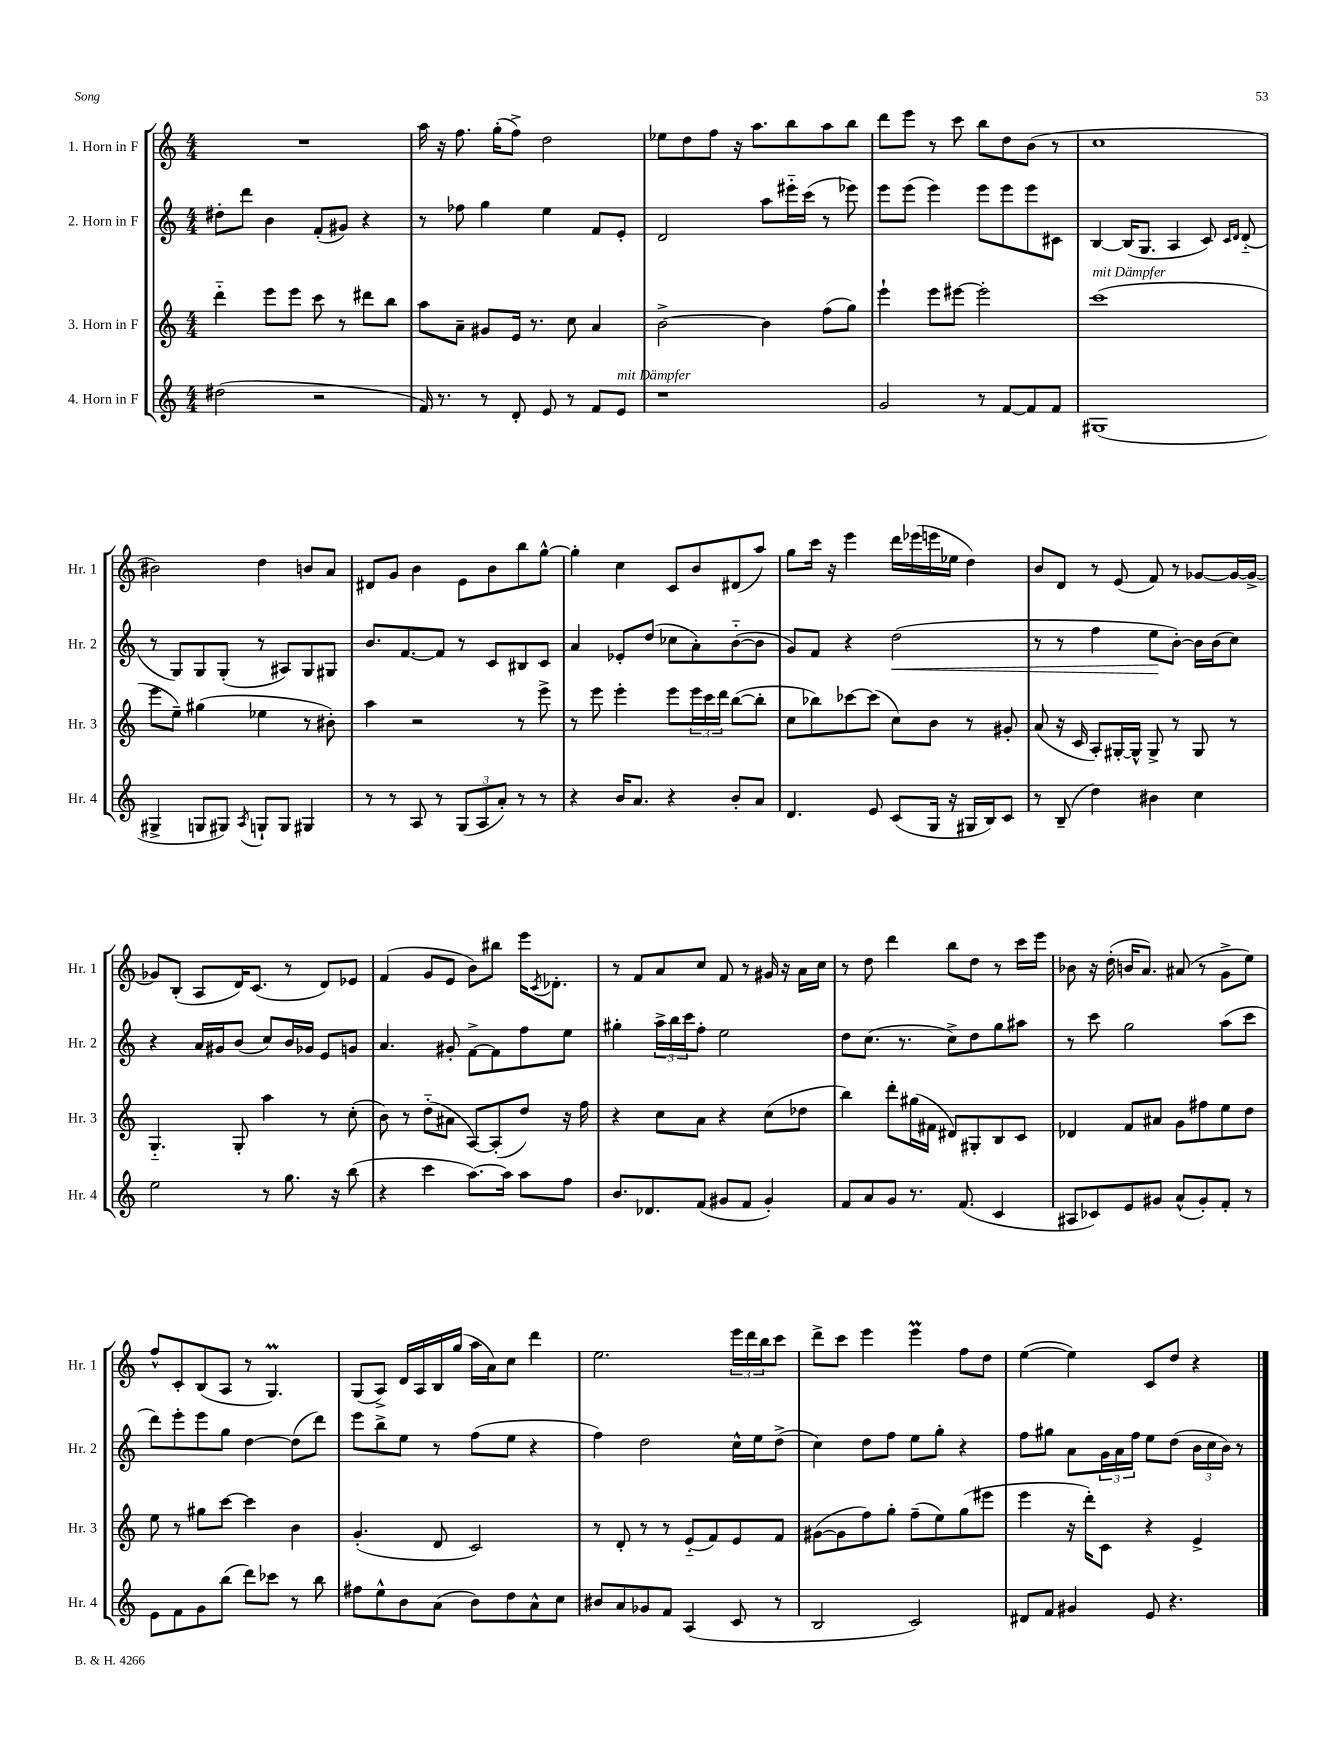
<<
\new StaffGroup <<
\new Staff = "s0" \with { instrumentName = "1. Horn in F" shortInstrumentName = "Hr. 1" } {
    \clef treble \key c \major \numericTimeSignature \time 4/4
    R1 |
    a''16 r16 f''8. g''16-.( f''8->) d''2 |
    ees''8 d''8 f''8 r16 a''8. b''8 a''8 b''8 |
    d'''8 e'''8 r8 c'''8 b''8 d''8 b'8( r8 |
    c''1 |
    bis'2) d''4 b'8 a'8 |
    dis'8 g'8 b'4 e'8 b'8 b''8 g''8~-^ |
    g''4-. c''4 c'8 b'8 dis'8( a''8) |
    g''8 c'''16 r16 e'''4 d'''16 ees'''16( e'''16 ees''16 d''4) |
    b'8 d'8 r8 e'8( f'8) r8 ges'8~ ges'16~ ges'16~-> |
    ges'8 b8-.( a8 d'16) c'8.( r8 d'8) ees'8 |
    f'4( g'8 e'8 b'8) bis''8 e'''16 \acciaccatura { c'8 } des'8.-. |
    r8 f'8 a'8 c''8 f'8 r8 gis'16 r16 a'16 c''16 |
    r8 d''8 d'''4 b''8 d''8 r8 c'''16 e'''16 |
    bes'8 r16 d''16-.( b'16 a'8.) ais'8( r8 g'8-> e''8) |
    f''8-^ c'8-. b8( a8 r8 g4.\prall) |
    g8( a8->) d'16 a16 b16 g''16( a''16 a'16) c''8 d'''4 |
    e''2. \tuplet 3/2 { e'''16 d'''16 b''16 } c'''8 |
    d'''8-> c'''8 e'''4 e'''4\prall f''8 d''8 |
    e''4~( e''4) c'8 d''8 r4 \bar "|." |
}
\new Staff = "s1" \with { instrumentName = "2. Horn in F" shortInstrumentName = "Hr. 2" } {
    \clef treble \key c \major \numericTimeSignature \time 4/4
    dis''8-. d'''8 b'4 f'8-.( gis'8) r4 |
    r8 fes''8 g''4 e''4 f'8 e'8-. |
    d'2 a''8 eis'''16-_ c'''16( r8 ees'''8) |
    e'''8 e'''8( e'''4) e'''8 e'''8 e'''8 cis'8 |
    b4~ b16( g8. a4 c'8) \grace { c'16 d'16 } d'8-_( |
    r8 g8) g8 g8-.( r8 ais8) g8 gis8 |
    b'8. f'8.~ f'8 r8 c'8 bis8 c'8 |
    a'4 ees'8-. d''8( ces''8 a'8-.) b'8~-_( b'8 |
    g'8) f'8 r4 d''2\<( |
    r8 r8 f''4 e''8\! b'8~-.) b'16 b'16( c''8) |
    r4 a'16 gis'16 b'8( c''8) b'16 ges'16 e'8 g'8 |
    a'4. gis'8-. f'8~-> f'8 f''8 e''8 |
    gis''4-. \tuplet 3/2 { a''16-> b''16 c'''16 } f''8-. e''2 |
    d''8 c''8.( r8. c''8->) d''8 g''8 ais''8 |
    r8 c'''8 g''2 a''8( c'''8 |
    d'''8) e'''8-. e'''8 g''8 d''4~ d''8( d'''8) |
    e'''8 b''8-> e''8 r8 f''8( e''8 r4 |
    f''4) d''2 c''16-^ e''16 d''8->( |
    c''4) d''8 f''8 e''8 g''8-. r4 |
    f''8 gis''8 a'8 \tuplet 3/2 { g'16 a'16 f''16 } e''8 d''8( \tuplet 3/2 { b'16 c''16 b'16) } r8 \bar "|." |
}
\new Staff = "s2" \with { instrumentName = "3. Horn in F" shortInstrumentName = "Hr. 3" } {
    \clef treble \key c \major \numericTimeSignature \time 4/4
    d'''4-_ e'''8 e'''8 c'''8 r8 dis'''8 b''8 |
    a''8 a'8-- gis'8 e'16 r8. c''8 a'4 |
    b'2~-> b'4 f''8( g''8) |
    e'''4-! e'''8 eis'''8~ eis'''2-. |
    c'''1^\markup { \italic "mit Dämpfer" }( |
    e'''8 e''8--) gis''4( ees''4 r8 bis'8-.) |
    a''4 r2 r8 e'''8-> |
    r8 e'''8 e'''4-. e'''8 \tuplet 3/2 { e'''16 c'''16 d'''16 } b''8~( b''8-. |
    c''8 bes''8) ces'''8~ ces'''8( c''8) b'8 r8 gis'8-. |
    a'8( r16 c'16 a8-.) gis16~-. gis16-^ gis8-> r8 gis8 r8 |
    g4.-_ g8-. a''4 r8 c''8-.( |
    b'8) r8 d''8-_( ais'8 a8~) a8-.( d''8) r16 f''16 |
    r4 c''8 a'8 r4 c''8( des''8 |
    b''4) d'''8-. gis''16( fis'16 dis'8) gis8-. b8 c'8 |
    des'4 f'8 ais'8 g'8 fis''8 e''8 d''8 |
    e''8 r8 gis''8 c'''8~ c'''4 b'4 |
    g'4.-.( d'8 c'2) |
    r8 d'8-. r8 r8 e'8-_( f'8) e'8 f'8 |
    gis'8~( gis'8 f''8) g''8-. f''8--( e''8) g''8( eis'''8 |
    e'''4 r16 d'''16-.) c'8 r4 e'4-> \bar "|." |
}
\new Staff = "s3" \with { instrumentName = "4. Horn in F" shortInstrumentName = "Hr. 4" } {
    \clef treble \key c \major \numericTimeSignature \time 4/4
    dis''2( r2 |
    f'16) r8. r8 d'8-. e'8 r8 f'8 e'8^\markup { \italic "mit Dämpfer" } |
    r1 |
    g'2 r8 f'8~ f'8 f'8 |
    gis1( |
    gis4-> g8 gis8) \acciaccatura { a8 } g8-! g8 gis4 |
    r8 r8 a8 r8 \tuplet 3/2 { g8( a8 a'8-.) } r8 r8 |
    r4 b'16 a'8. r4 b'8-. a'8 |
    d'4. e'8 c'8( g16 r16 gis16 b16) c'8 |
    r8 b8--( d''4) bis'4 c''4 |
    e''2 r8 g''8. r16 b''8( |
    r4 c'''4 a''8.~) a''16 a''8 f''8 |
    b'8. des'8. f'8( gis'8 f'8 gis'4-.) |
    f'8 a'8 g'8 r8. f'8.( c'4 |
    ais8 ces'8) e'8 gis'8 a'8-^( gis'8-.) f'8-. r8 |
    e'8 f'8 g'8 b''8( d'''8) ces'''8 r8 b''8 |
    fis''8 e''8-^ b'8 a'8( b'8) d''8 a'8-^ c''8 |
    bis'8 a'8 ges'8 f'8 a4( c'8 r8 |
    b2 c'2) |
    dis'8 f'8 gis'4 e'8 r4. \bar "|." |
}
>>
>>
\layout { \context { \Score \remove "Bar_number_engraver" } }
